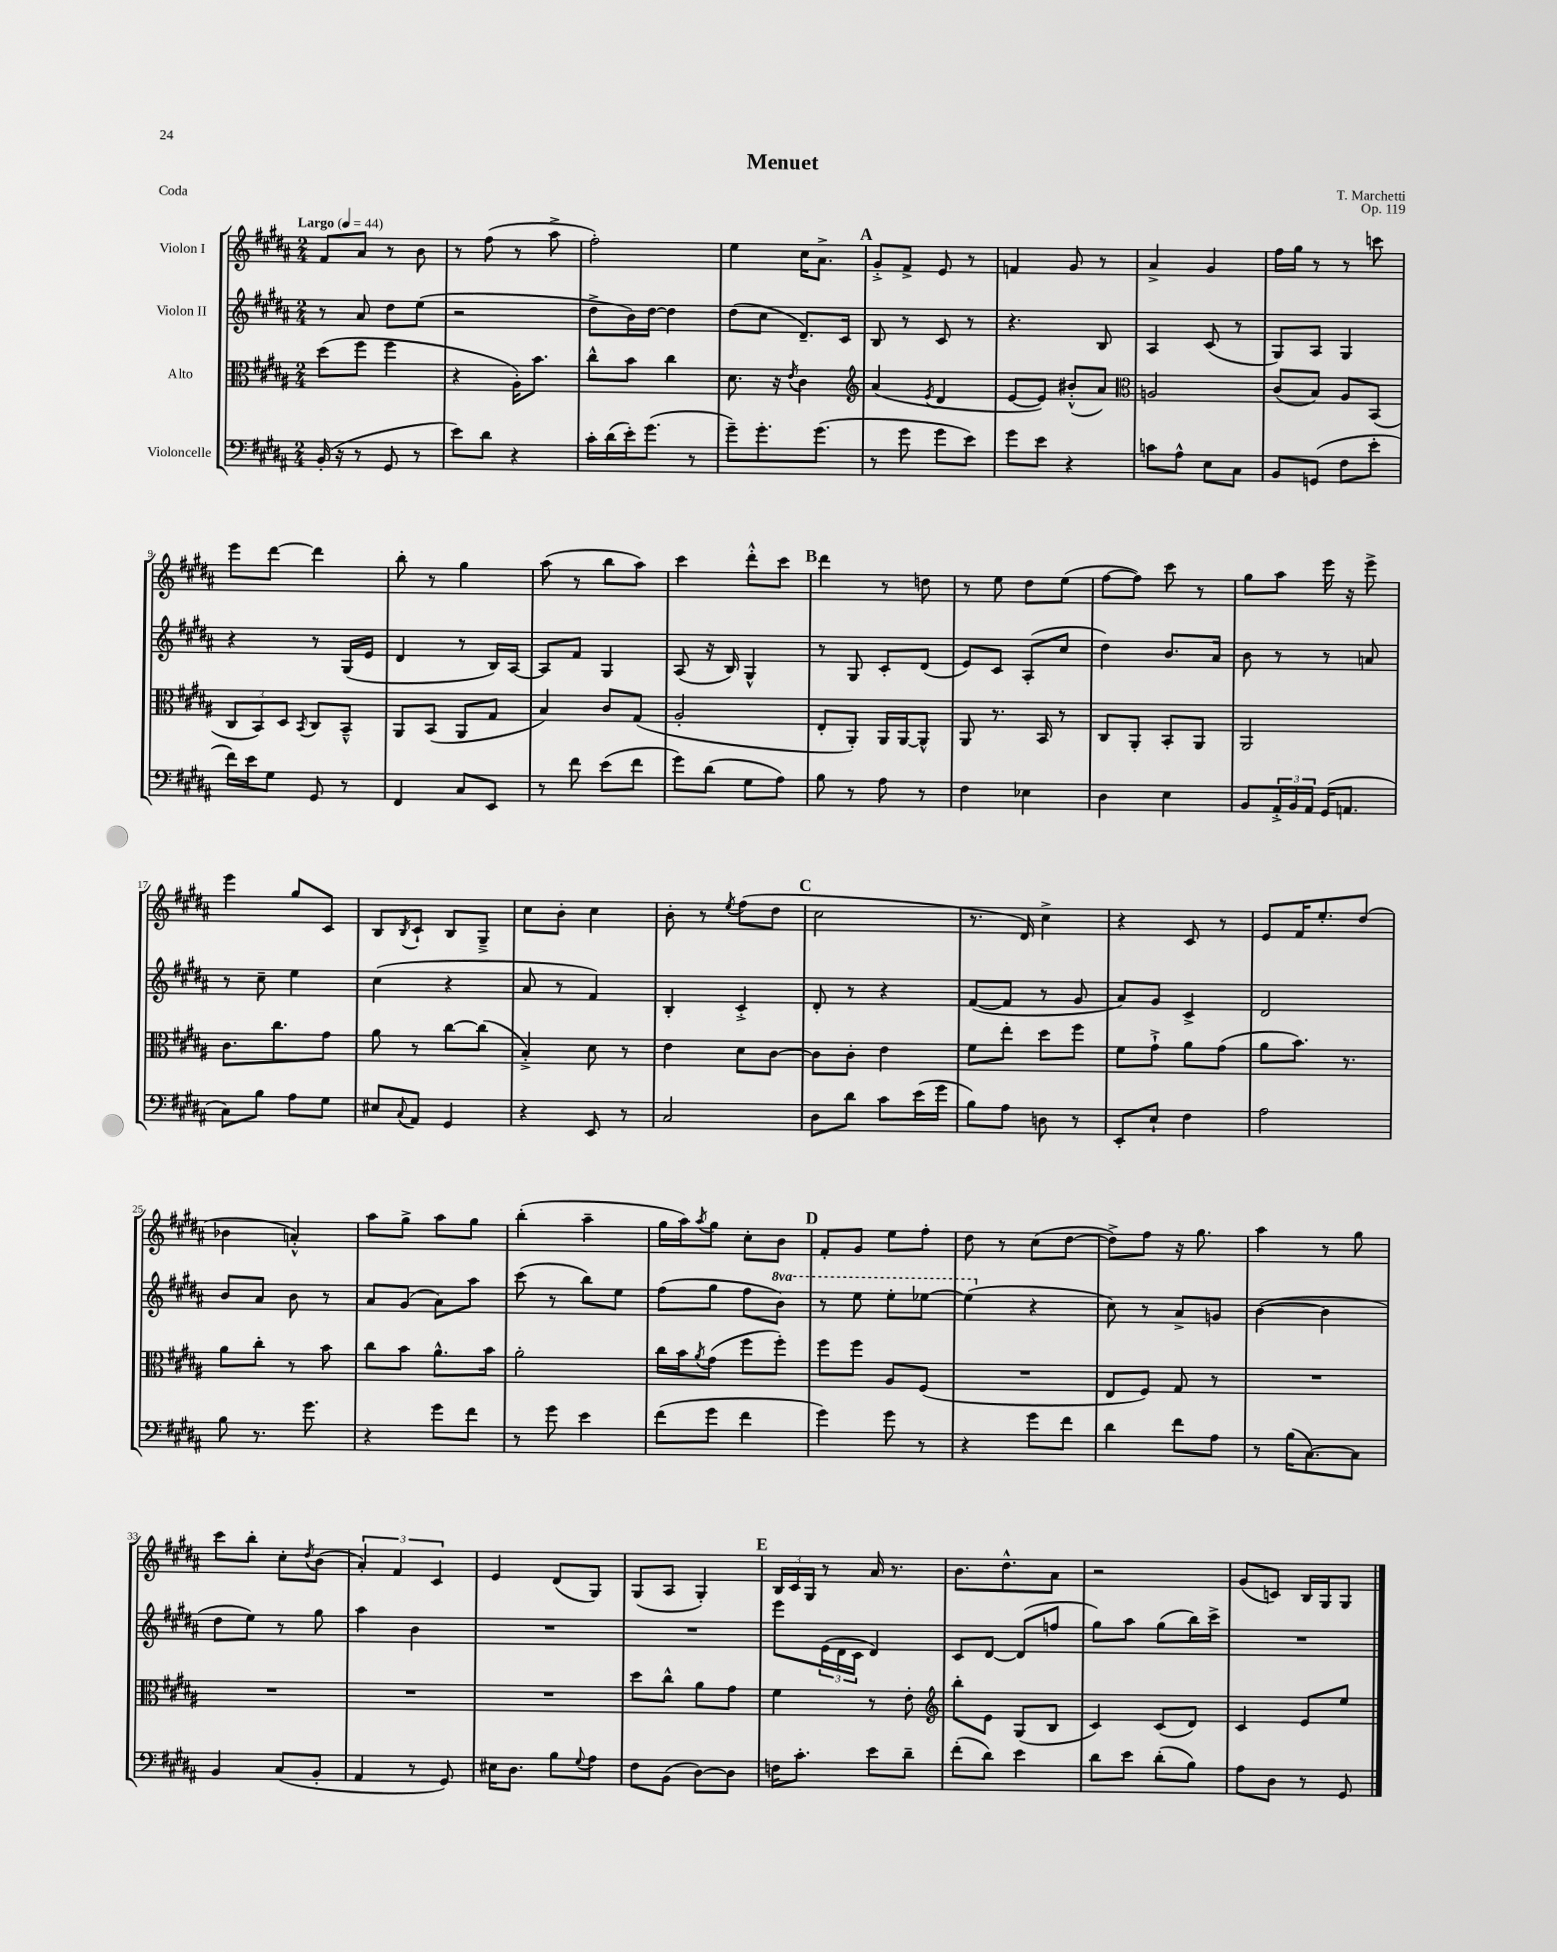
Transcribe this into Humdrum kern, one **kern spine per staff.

**kern	**kern	**kern	**kern
*staff4	*staff3	*staff2	*staff1
*clefF4	*clefC3	*clefG2	*clefG2
*k[f#c#g#d#a#]	*k[f#c#g#d#a#]	*k[f#c#g#d#a#]	*k[f#c#g#d#a#]
*M2/4	*M2/4	*M2/4	*M2/4
*MM44	*MM44	*MM44	*MM44
(16BB'	(8dd#	8r	8f#
16r	.	.	.
8r	8ff#	8a#	8a#
8GG#	4ff#	8dd#	8r
8r	.	(8ee	8b
=	=	=	=
8e)	4r	2r	8r
8d#	.	.	(8ff#
4r	16A#')	.	8r
.	8.b	.	.
.	.	.	8aa#^
=	=	=	=
16c#'	8cc#^^	8dd#^	2ff#')
(16d#	.	.	.
16e')	8b	16b)	.
(8.g#	.	[16dd#	.
.	4cc#	4dd#]	.
8r	.	.	.
=	=	=	=
8g#~)	8.d#	(8dd#	4ee
8.g#'	.	8cc#	.
.	16r	.	.
.	8qe	.	.
.	4c#	8.d#~)	16cc#
(8.g#	.	.	8.a#^
.	.	16c#	.
=	=	=	=
*	*clefG2	*	*
8r	(4a#	8B	8g#'^
8g#	.	8r	8f#^
.	8qe	.	.
8g#	4d#	8c#	8e
8e)	.	8r	8r
=	=	=	=
8g#	[8e	4.r	4f
8e	8e])	.	.
4r	(8b#'^^	.	8g#
.	8a#)	8B	8r
=	=	=	=
*	*clefC3	*	*
8c	2A	4A#	4a#^
8A#^^	.	.	.
8E	.	(8c#	4g#
8C#	.	8r	.
=	=	=	=
8BB	(8c#	8G#)	16ff#
.	.	.	16gg#
(8GG	8B)	8A#	8r
8F#	8A#	4G#	8r
8e'	(8BB	.	8ccc
=	=	=	=
16f#)	12C#	4r	8eee
16e	.	.	.
.	12BB)	.	.
8G#	.	.	[8ddd#
.	12D#	.	.
.	8qBB	.	.
8GG#	8C#	8r	4ddd#]
8r	8BB~^^	(16G#	.
.	.	16e	.
=	=	=	=
4FF#	8AA#	4d#	8bb'
.	(8BB	.	8r
8C#	8AA#	8r	4gg#
8EE	8G#	16B)	.
.	.	[16A#	.
=	=	=	=
8r	4B)	8A#]	(8aa#
8f#	.	8f#	8r
(8e	8c#	4G#	8bb
8f#	(8G#	.	8aa#)
=	=	=	=
8g#)	2A#'	(8A#	4ccc#
(8d#	.	16r	.
.	.	16B)	.
8G#	.	4G#^^	8ddd#'^^
8A#)	.	.	8ccc#
=	=	=	=
8B	8E'	8r	4ddd#
8r	8AA#')	8G#	.
8A#	16AA#	8c#'	8r
.	[16AA#	.	.
8r	8AA#^^]	(8d#	8dd
=	=	=	=
4F#	8AA#	8e)	8r
.	8.r	8c#	8ee
4E-	.	(8A#'	8dd#
.	16BB	.	.
.	8r	8cc#	(8ee
=	=	=	=
4D#	8C#	4dd#)	[8ff#
.	8AA#'	.	8ff#])
4E	8BB'	8.b	8ccc#
.	8AA#	.	8r
.	.	16a#	.
=	=	=	=
8BB	2AA#	8b	8gg#
24AA#'^	.	8r	8aa#
24BB	.	.	.
24AA#	.	.	.
(16GG#	.	8r	16eee
8.AA	.	.	16r
.	.	8a	8eee^
=	=	=	=
8C#)	8.c#	8r	4eee
8B	.	8cc#~	.
.	8.cc#	.	.
8A#	.	4ee	8gg#
8G#	8g#	.	8c#
=	=	=	=
8E#	8a#	(4cc#	8B
8qqC#	.	.	8qB
8AA#	8r	.	8c#`
4GG#	[8cc#	4r	8B
.	(8cc#]	.	8G#~^
=	=	=	=
4r	4B'^)	8a#	8cc#
.	.	8r	8b'
8EE	8d#	4f#)	4cc#
8r	8r	.	.
=	=	=	=
2C#	4e	4B'	8b'
.	.	.	8r
.	.	.	8qee
.	8d#	4c#'^	(8ff#
.	[8c#	.	8dd#
=	=	=	=
8D#	8c#]	8d#'	2cc#
8d#	8c#'	8r	.
8c#	4e	4r	.
(16e	.	.	.
16g#	.	.	.
=	=	=	=
8B)	8f#	([8f#	8.r
8A#	8ee'	8f#]	.
.	.	.	16d#)
8D	8dd#	8r	4cc#^
8r	8ff#	8g#	.
=	=	=	=
8EE'	8f#	8a#)	4r
8E`	8g#`^	8g#	.
4F#	8a#	4c#^	8c#
.	(8g#	.	8r
=	=	=	=
2A#	8a#	2d#	8e
.	8.b)	.	16f#
.	.	.	8.ee'
.	8.r	.	.
.	.	.	(8dd#
=	=	=	=
8B	8a#	8b	4b-
8.r	8cc#'	8a#	.
.	8r	8b	4a'^^)
8.g#	.	.	.
.	8b	8r	.
=	=	=	=
4r	8cc#	8a#	8aa#
.	8b	(8g#	8gg#^
8g#	8.a#^^	8a#)	8aa#
8f#	.	8aa#	8gg#
.	16b	.	.
=	=	=	=
8r	2a#'	(8ccc#	(4bb'
8g#	.	8r	.
4e	.	8bb)	4aa#~
.	.	8ee	.
=	=	=	=
(8f#	16cc#	(8ff#	16gg#
.	16b	.	16aa#)
.	8qa#	.	8qaa#
8g#	(8g#	8gg#	8gg#
4f#	8ff#	8ff#	8cc#'
.	8ff#')	8bb)	8b
=	=	=	=
4g#)	8ff#	8r	8f#'
.	8ff#	8eee	8g#
8g#	8A#	8eee'	8ee
8r	(8F#	[8eee-	8ff#'
=	=	=	=
4r	2r	(4eee-]	8dd#
.	.	.	8r
8g#	.	4r	(8cc#
8f#	.	.	[8dd#
=	=	=	=
4d#	8E	8cc#)	8dd#^])
.	8F#)	8r	8ff#
8f#	8G#	8a#^	16r
.	.	.	8.gg#
8A#	8r	8g	.
=	=	=	=
8r	2r	([4b	4aa#
(16B	.	.	.
[8.C#)	.	.	.
.	.	4b]	8r
8C#]	.	.	8gg#
=	=	=	=
4BB	2r	8dd#	8ccc#
.	.	8ee)	8bb'
(8C#	.	8r	8cc#'
.	.	.	8qdd#
8BB'	.	8gg#	(8b
=	=	=	=
4AA#	2r	4aa#	6a#')
.	.	.	6f#
8r	.	4b	.
.	.	.	6c#
8GG#)	.	.	.
=	=	=	=
16E#	2r	2r	4e
8.D#	.	.	.
8B	.	.	(8d#
8qqG#	.	.	.
8A#	.	.	8G#)
=	=	=	=
8F#	8dd#	2r	(8G#
(8BB	8cc#^^	.	8A#
[8D#)	8a#	.	4G#')
8D#]	8g#	.	.
=	=	=	=
16F	4f#	8eee	24B
.	.	.	24c#
8.c#'	.	.	.
.	.	.	24G#
.	.	(24e	8r
.	.	24d#	.
.	.	24c#	.
8e	8r	4d#)	16a#
.	.	.	8.r
8d#~	8e'	.	.
=	=	=	=
*	*clefG2	*	*
(8f#'	8bb'	8c#	8.b
8d#)	8e	[8d#	.
.	.	.	8.dd#^^
4e	(8G#	(8d#]	.
.	8B	8ff	8a#
=	=	=	=
8d#	4c#)	8gg#)	2r
8e	.	8aa#	.
(8d#'	(8c#	(8gg#	.
8B)	8d#)	16bb)	.
.	.	16ccc#^	.
=	=	=	=
8A#	4c#	2r	(8g#
8D#	.	.	8c)
8r	8e	.	16B
.	.	.	16G#
8GG#	8ee	.	8G#
==	==	==	==
*-	*-	*-	*-
